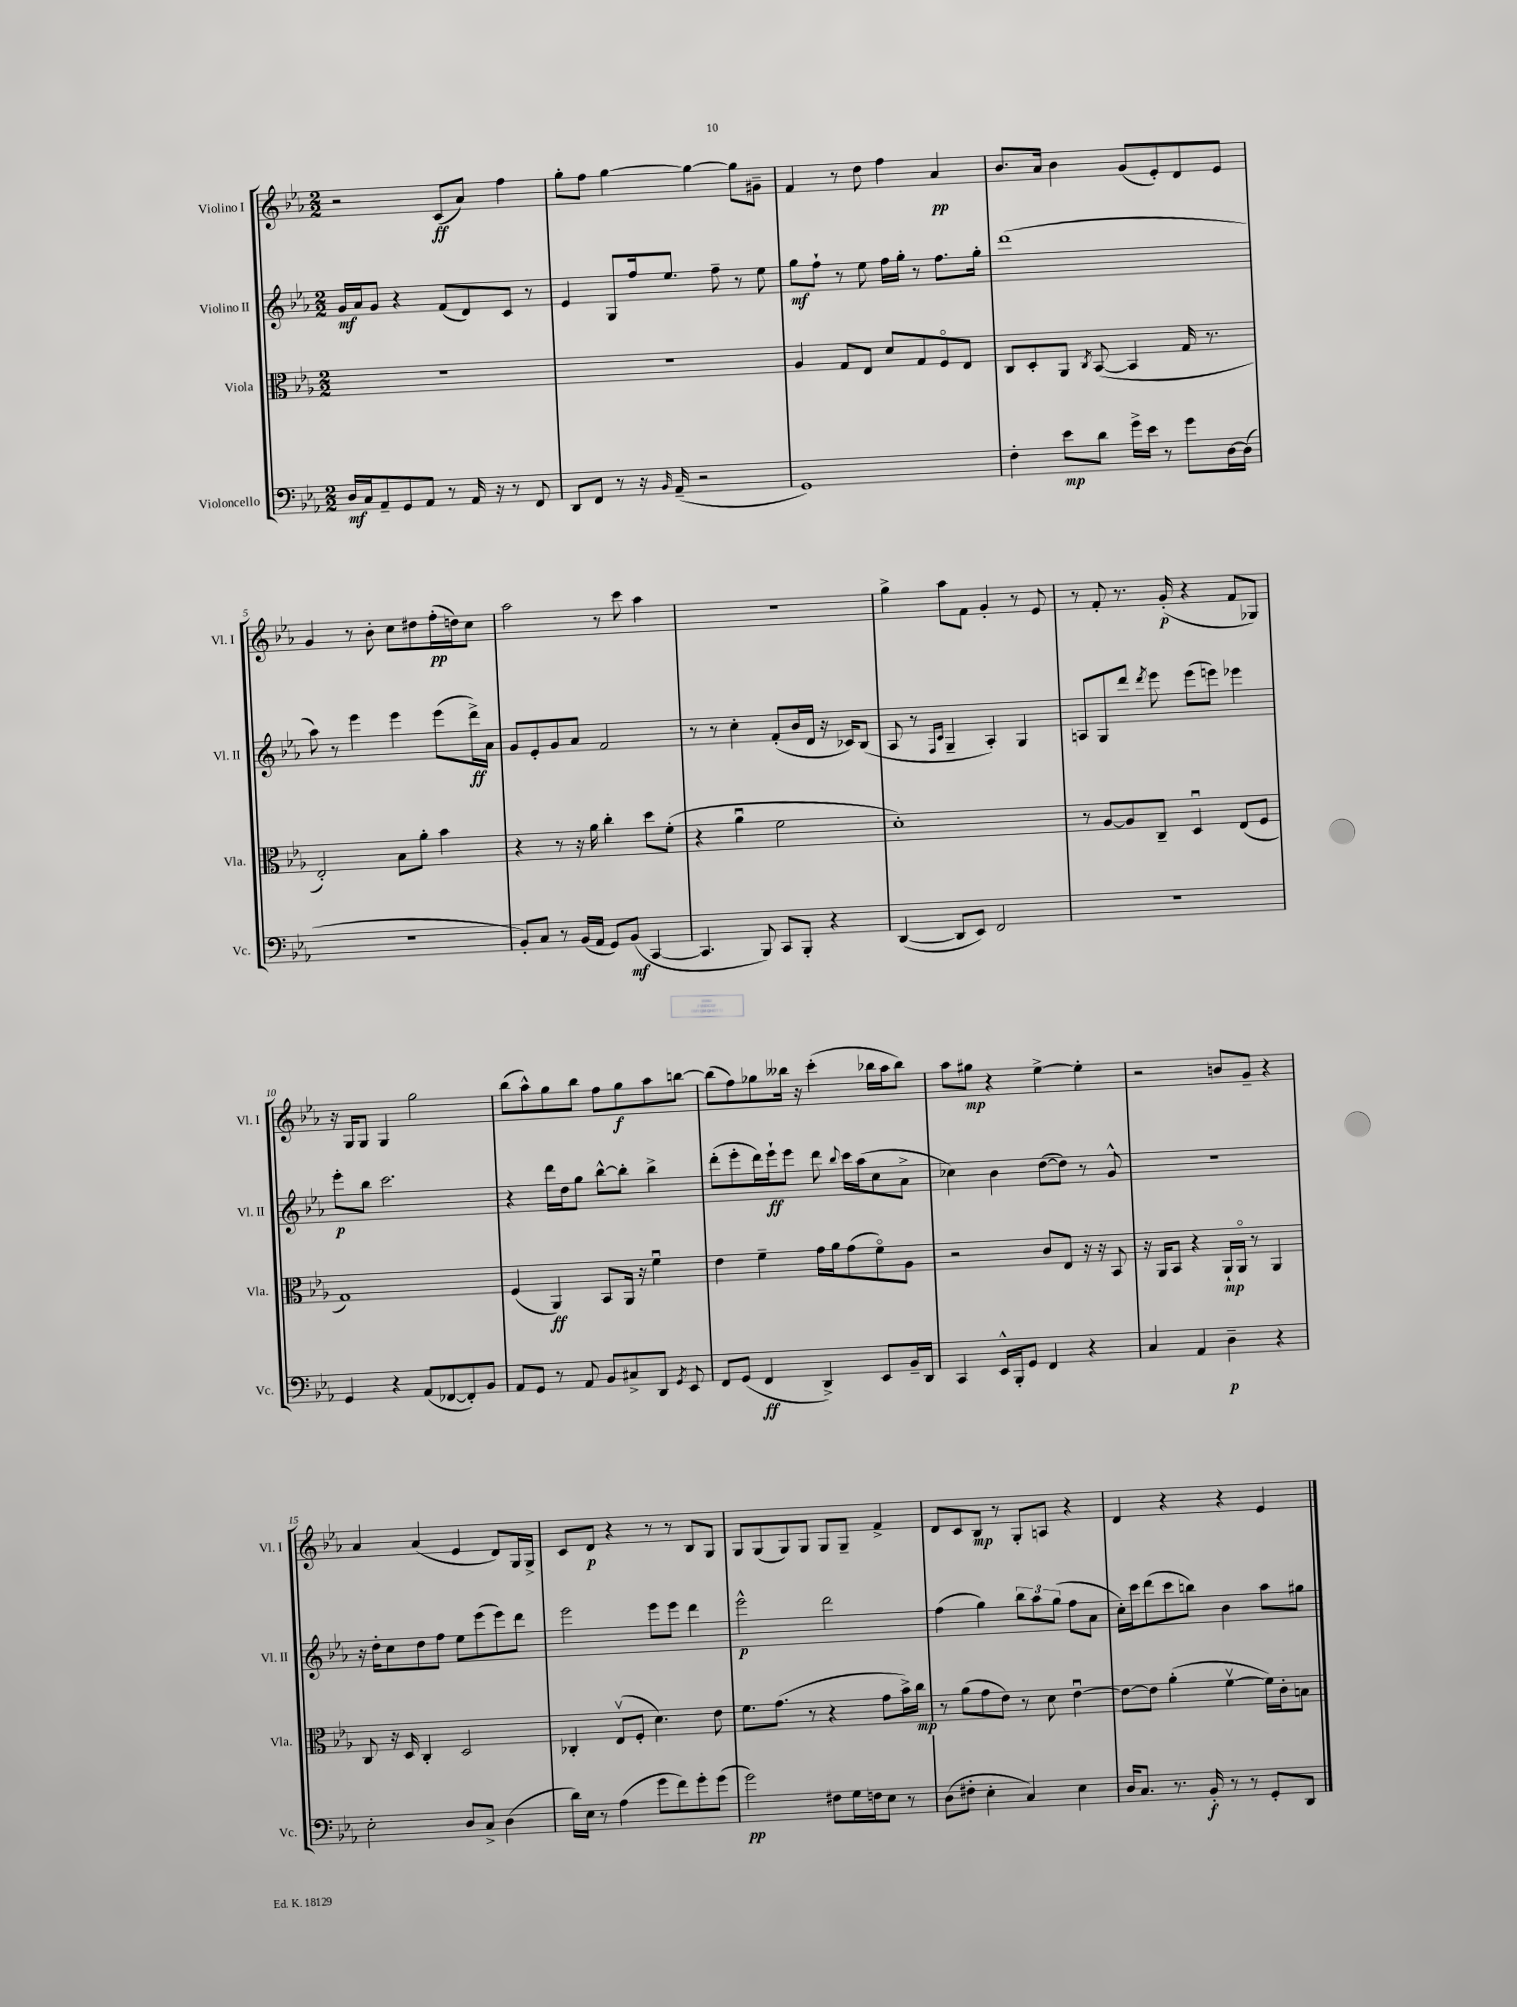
<<
\new StaffGroup <<
\new Staff = "s0" \with { instrumentName = "Violino I" shortInstrumentName = "Vl. I" } {
    \clef treble \key ees \major \numericTimeSignature \time 2/2
    \autoBeamOff r2 c'8[\ff( aes'8]) f''4 |
    g''8[-. f''8] g''4~ g''4~ g''8[ gis'8]-- |
    f'4 r8 d''8 f''4 aes'4\pp |
    bes'8.[ aes'16] bes'4 g'8[( ees'8-.) d'8 ees'8] |
    g'4 r8 bes'8-. c''8[ dis''8 f''16-.\pp( d''16) c''8] |
    aes''2 r8 c'''8 aes''4 |
    R1 |
    g''4-> aes''8[ f'8] g'4-. r8 ees'8 |
    r8 f'8-. r8. g'16-.\p( r4 f'8[ ges8]) |
    r16 g16[ g8] g4 g''2 |
    bes''8[( aes''8-^) g''8 bes''8] f''8[ g''8\f aes''8 b''8]~ |
    b''8[( f''8) ges''8 beses''16] r16 c'''4-.( bes''16[ aes''16 bes''8]) |
    aes''8[ gis''8]\mp r4 ees''4~-> ees''4-. |
    r2 b'8[ g'8]-- r4 |
    aes'4 aes'4( ees'4 d'8[) g16 g16]-> |
    c'8[ d'8]\p r4 r8 r8 bes8[ g8] |
    g8[ g8( g8) g8] g8[ g8]-- f'4-> |
    d'8[ c'8 bes8]\mp r8 g8[-. a8] r4 |
    d'4 r4 r4 ees'4 \bar "|." |
}
\new Staff = "s1" \with { instrumentName = "Violino II" shortInstrumentName = "Vl. II" } {
    \clef treble \key ees \major \numericTimeSignature \time 2/2
    \autoBeamOff g'16[\mf aes'16 g'8] r4 f'8[( d'8) c'8] r8 |
    ees'4 g8[ f''16 ees''8.] f''8-- r8 ees''8 |
    g''8[\mf f''8]-! r8 ees''8 f''16[ g''16]-. r8 f''8.[ g''16]-. |
    d'''1( |
    aes''8) r8 ees'''4 ees'''4 ees'''8[( d'''16->\ff) aes'16] |
    g'8[ ees'8-. g'8 aes'8] f'2 |
    r8 r8 c''4-. f'8[-.( bes'16 d'16] r16 ces'16[) bes8]( |
    aes8 r8 \grace { f16[ c'16] } g4-- aes4-.) g4 |
    a8[ g8 d'''8] \acciaccatura { d'''8 } ees'''8 ees'''8[( e'''8]) ees'''4 |
    ees'''8[-.\p bes''8] c'''2. |
    r4 d'''16[ d''16 g''8] bes''8[~-^ bes''8]-. bes''4-> |
    d'''8[-.( ees'''8-. d'''16) ees'''16-!\ff ees'''8] d'''8 \appoggiatura { bes''8 } c'''16[ aes''16( c''8 aes'8]-> |
    ces''4) bes'4 d''8[~( d''8]) r8 g'8-^ |
    R1 |
    r16 d''16[-. c''8 d''8 f''8] ees''8[ ees'''8( ees'''8) d'''8] |
    ees'''2 ees'''8[ ees'''8] d'''4 |
    ees'''2-^\p d'''2 |
    f''4( g''4) \tuplet 3/2 { bes''8[ aes''8 g''8]( } f''8[ aes'8] |
    c''16[-.) c'''16 d'''8( c'''8 b''8]) bes'4 aes''8[ gis''8] \bar "|." |
}
\new Staff = "s2" \with { instrumentName = "Viola" shortInstrumentName = "Vla." } {
    \clef alto \key ees \major \numericTimeSignature \time 2/2
    \autoBeamOff R1 |
    r1 |
    aes4 g8[ ees8] d'8[ g8 f8\flageolet ees8] |
    c8[ d8-. aes,8] \acciaccatura { c8 } bes,8~( bes,4 g16 r8. |
    ees2-.) bes8[ aes'8]-. bes'4 |
    r4 r8 r16 aes'16 c''4-. d''8[ f'8]-.( |
    r4 aes'4\downbow f'2 |
    d'1-.) |
    r8 aes8[~ aes8 c8]-- d4\downbow ees8[( f8] |
    g1) |
    f4( aes,4\ff) bes,8[ aes,16] r16 f'4\downbow |
    ees'4 f'4-- g'16[ aes'16 g'8( f'8\flageolet) aes8] |
    r2 c'8[ ees8] r16 r16 bes,8 |
    r16 aes,16[ bes,8] r4 aes,16[-!\mp aes,16]\flageolet r8 aes,4 |
    c8 r16 d16 c4-. d2 |
    ces4-. ees8[\upbow( f8]-. d'4.) ees'8 |
    f'8.[ g'8.]( r8 r4 g'8[ bes'16->) c''16]\mp |
    r8 aes'8[( g'8 ees'8]) r8 d'8 ees'4~\downbow |
    ees'8[~ ees'8] aes'4-.( f'4~\upbow f'16[) c'16-. b8] \bar "|." |
}
\new Staff = "s3" \with { instrumentName = "Violoncello" shortInstrumentName = "Vc." } {
    \clef bass \key ees \major \numericTimeSignature \time 2/2
    \autoBeamOff d16[\mf c16 aes,8-- g,8 aes,8] r8 aes,16 r16 r8 f,8 |
    d,8[ f,8] r8 r16 \grace { bes,16 } aes,16--( r2 |
    g,1) |
    f4-. ees'8[\mp d'8] g'16[-> ees'16] r8 g'8[ d16~ d16]( |
    r1 |
    bes,8[-.) c8] r8 bes,16[( aes,16] g,8[) bes,8]\mf( c,4~ |
    c,4. bes,,8) c,8[ bes,,8]-. r4 |
    d,4~( d,8[ ees,8]) f,2 |
    R1 |
    g,4 r4 aes,8[( fes,8~ fes,8-.) bes,8] |
    aes,8[ g,8] r8 aes,8 bes,8[ cis8-> d,8] \acciaccatura { g,8 } ees,8 |
    f,8[ g,8]( f,4\ff d,4->) ees,8[ bes,16-- d,16] |
    c,4 ees,16[-^ bes,,16-. g,8] f,4 r4 |
    c4 aes,4 d4--\p r4 |
    ees2-. d8[ c8]-> d4( |
    d'16[) ees16] r8 aes4( g'8[ f'8) g'8-. g'8]( |
    g'2\pp) fis8[ g16 f16 ees8] r8 |
    d8[( fis8]-. ees4-. c4) ees4 |
    d16[ c8.] r8. bes,16-.\f r8 r8 g,8[-. d,8] \bar "|." |
}
>>
>>
